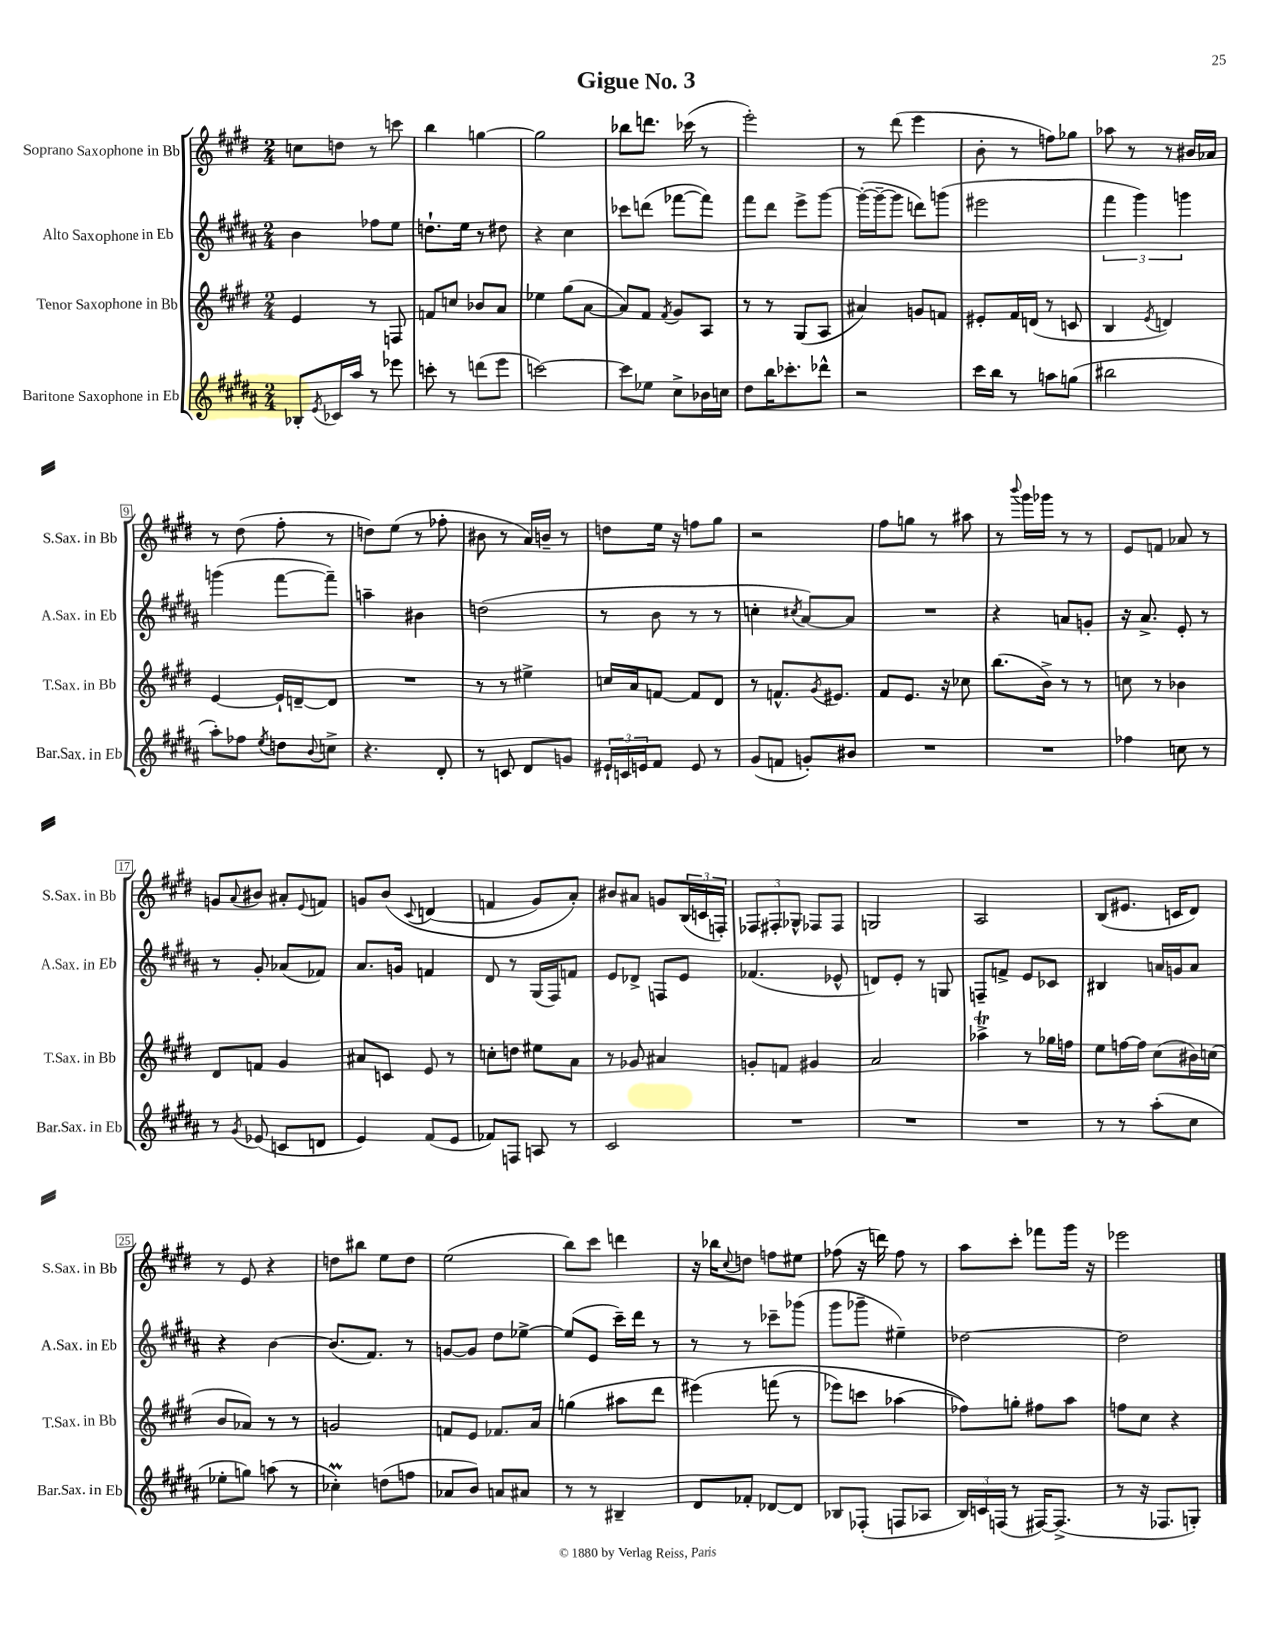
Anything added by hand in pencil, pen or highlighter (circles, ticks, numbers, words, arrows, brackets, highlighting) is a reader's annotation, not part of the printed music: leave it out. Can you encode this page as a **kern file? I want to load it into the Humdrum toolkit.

**kern	**kern	**kern	**kern
*staff4	*staff3	*staff2	*staff1
*clefG2	*clefG2	*clefG2	*clefG2
*k[f#c#g#d#a#]	*k[f#c#g#d#]	*k[f#c#g#d#a#]	*k[f#c#g#d#]
*M2/4	*M2/4	*M2/4	*M2/4
8B-'	4e	4b	8cc
8qe	.	.	.
16c-	.	.	8dd
16aa#	.	.	.
8r	8r	8ff-	8r
8eee-	8F	8ee	8ccc
=	=	=	=
8ccc'	8f	8.dd`	4bb
8r	8cc	.	.
.	.	16ee	.
(8ddd	8b-	8r	[4gg
8eee	8a	8dd#	.
=	=	=	=
[2ccc)	4ee-	4r	2gg]
.	(8gg#	4cc#	.
.	[8a	.	.
=	=	=	=
8ccc]	8a])	8ccc-	8bb-
8ee-	8f#	(8ddd	8.ddd
.	8qf#	.	.
8cc#^	8g#	[8fff-	.
.	.	.	(16ccc-
16b-	8A	8fff-])	8r
16cc	.	.	.
=	=	=	=
8dd#	8r	8fff#	2eee')
16bb	8r	8ddd#	.
8.ccc-'	.	.	.
.	(8G#	8eee^	.
8ddd-^^	8A	[8ggg#	.
=	=	=	=
2r	4a#)	(16ggg#'_	8r
.	.	16ggg#~_	.
.	.	8ggg#]	(8ddd#
.	8g	8ddd)	4eee
.	8f	(8ggg	.
=	=	=	=
16ccc#	8e#'	2eee#	8b'
16bb	.	.	.
8r	16f#	.	8r
.	(16d	.	.
8aa	8r	.	8ff)
(8gg	8c	.	8gg-
=	=	=	=
2bb#	4B	6fff#	8aa-
.	.	.	8r
.	.	6ggg#)	.
.	8qe	.	.
.	4d)	.	8r
.	.	6ggg	.
.	.	.	16b#
.	.	.	16a-
=	=	=	=
8aa#')	[4e	(4ggg	8r
8ff-	.	.	(8dd#
8qee	.	.	.
8dd	16e`]	[8fff#	8ff#'
.	[16d~	.	.
8qqb	.	.	.
8cc^	8d]	8fff#~])	8r
=	=	=	=
4.r	2r	4aa~	8dd)
.	.	.	(8ee
.	.	4b#	8r
8d#'	.	.	8ff-'
=	=	=	=
8r	8r	(2dd	8b#
8c	8r	.	8r
8d#	4ee#^	.	16a)
.	.	.	16b~
8g	.	.	8r
=	=	=	=
24e#`	16cc	8r	8dd
24c	.	.	.
.	16a	.	.
24e	.	.	.
8f#	[8f	8b	16ee
.	.	.	16r
8e	8f]	8r	8ff
8r	8d#	8r	8gg#
=	=	=	=
(8g#	8r	4cc'	2r
8f	8.f^^	.	.
.	.	8qcc#	.
8g')	.	[8a#)	.
.	8qg#	.	.
.	8.e#	.	.
8b#	.	8a#]	.
=	=	=	=
2r	8f#	2r	8ff#
.	8.e	.	8gg
.	.	.	8r
.	16r	.	.
.	8cc-	.	8aa#
=	=	=	=
2r	(8.bb	4r	8r
.	.	.	8qqbbb
.	.	.	16ggg#
.	16b^)	.	16ggg-
.	8r	8a	8r
.	8r	8g'	8r
=	=	=	=
4ff-	8cc	16r	8e
.	.	8.a#^	.
.	8r	.	8f
8cc	4b-	8e'	8a-
8r	.	8r	8r
=	=	=	=
8r	8d#	8r	8g
8qg#	.	.	8qqa
(8e-	8f	8g#'	8b#
8c	4g#	(8a-	8a#'
.	.	.	8qqe
8d	.	8f-)	8f
=	=	=	=
4e)	8a#	8.a#	8g
.	8c	.	&(8b
.	.	16g	.
.	.	.	8qqc#
(8f#	8e	4f	(4d
8e	8r	.	.
=	=	=	=
8f-)	8cc'	8d#	4f
8F	8dd	8r	.
8A	8ee#	(16G#	8g#)
.	.	16F#)	.
8r	8a	8f	8a'&)
=	=	=	=
2c#	8r	8e	8b#
.	8g-	8d-^	8a#
.	4a#	8F	8g
.	.	8e	(24B
.	.	.	24c
.	.	.	24F')
=	=	=	=
2r	8g'	(4.f-	12F-
.	.	.	12F#'
.	8f	.	.
.	.	.	12G-^^
.	4g#	.	8F-
.	.	8e-^^	8F-
=	=	=	=
2r	2a	8d)	2G
.	.	8e'	.
.	.	8r	.
.	.	8G	.
=	=	=	=
2r	4aa-^	8F~	2A
.	.	8f^	.
.	8r	8e	.
.	16gg-	8c-	.
.	16ff	.	.
=	=	=	=
8r	8ee	4B#	(8B
8r	[16ff	.	8.e#
.	16ff]	.	.
(8aa#'	(8cc#	16a	.
.	.	16g	16c
8cc#	16b#)	8a	8d#)
.	(16cc	.	.
=	=	=	=
8ee-'	8b	4r	8r
8gg)	8a-)	.	8e
(8aa	8r	[4b	4r
8r	8r	.	.
=	=	=	=
4cc-')	2g	(8.b]	8dd
.	.	.	8bb#
.	.	8.f#)	.
(8dd	.	.	8ee
8ff	.	8r	8dd
=	=	=	=
8a-	8f	[8g	(2ee
8b)	8e	8g]	.
8a	8.f-	8dd#	.
8a#	.	[8ee-^	.
.	16a	.	.
=	=	=	=
8r	(4gg	(8ee-]	8bb)
8r	.	8e	8ccc#
4B#~	8aa#	16ccc#~)	4ddd
.	.	16ddd#	.
.	8ddd#	8r	.
=	=	=	=
8d#	&(4eee#)	8r	16r
.	.	.	16bb-
.	.	.	8qqcc#
8f-'	.	8r	8dd
[8d-	(8fff	8ccc-~	8ff
8d-]	8r	(8ggg-	8ee#
=	=	=	=
8B-	8eee-)	8ggg#	(8ff-
(8F-'	8ccc	8ggg-~	16r
.	.	.	16ddd)
8F	(4aa-	4ee#~)	8ff-
8A-	.	.	8r
=	=	=	=
24B)	8ff-)&)	[2dd-	8aa
24c	.	.	.
(24F	.	.	.
8r	8gg'	.	8ccc#'
[16F#)	8ff#	.	8fff-
(8.F#^]	.	.	.
.	8aa	.	16ggg#
.	.	.	16r
=	=	=	=
8r	8ff	2dd-]	2eee-
16r	8cc#	.	.
8.F-	.	.	.
.	4r	.	.
8G')	.	.	.
==	==	==	==
*-	*-	*-	*-
